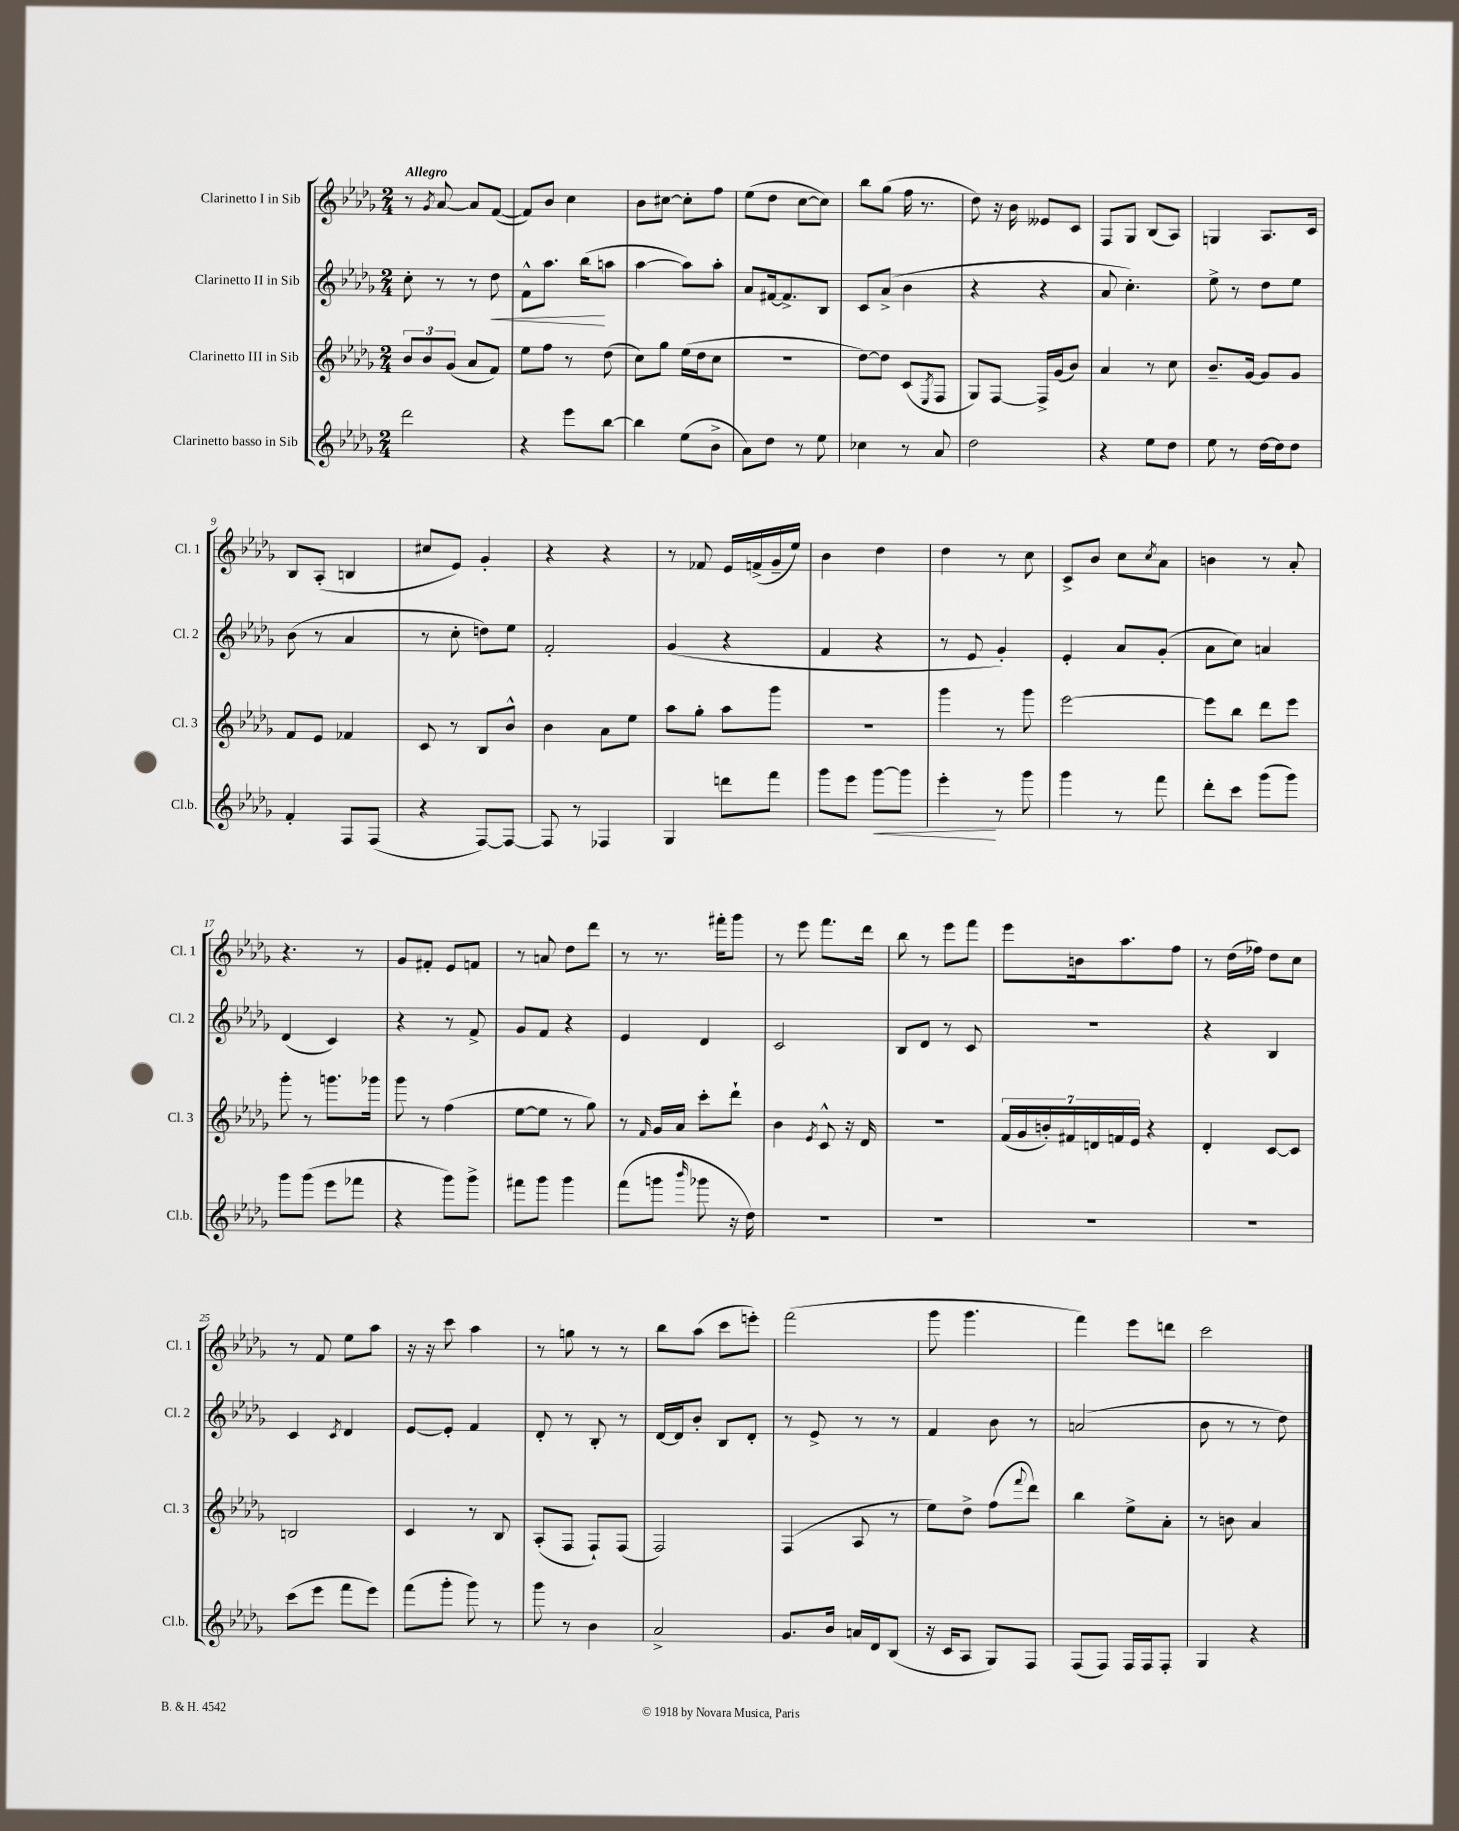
<<
\new StaffGroup <<
\new Staff = "s0" \with { instrumentName = "Clarinetto I in Sib" shortInstrumentName = "Cl. 1" } {
    \clef treble \key des \major \numericTimeSignature \time 2/4 \tempo "Allegro"
    r8 \acciaccatura { ges'8 } aes'8~ aes'8 f'8~( |
    f'8) bes'8 c''4 |
    bes'8 cis''8~ cis''8-. f''8 |
    ees''8( des''8 c''8~ c''8) |
    bes''8 ges''8( f''16 r8. |
    des''8) r16 bes'16 eeses'8 c'8 |
    f8 ges8 bes8( aes8) |
    g4 aes8. c'16 |
    bes8 aes8-.( b4 |
    cis''8 ees'8) ges'4-. |
    r4 r4 |
    r8 fes'8 ees'16 f'16->( ges'16-- ees''16) |
    bes'4 des''4 |
    des''4 r8 c''8 |
    c'8-> bes'8 c''8 \acciaccatura { c''8 } aes'8 |
    b'4 r8 aes'8-. |
    r4. r8 |
    ges'8 fis'8-. ees'8 f'8 |
    r8 a'8 des''8 des'''8 |
    r8 r8. fis'''16-. ges'''8 |
    r8 ees'''8 f'''8. des'''16 |
    bes''8 r8 ees'''8 f'''8 |
    ees'''8 b'16 aes''8. f''8 |
    r8 des''16( fes''16) des''8 c''8 |
    r8 f'8 ees''8 aes''8 |
    r16 r16 c'''8 aes''4 |
    r8 g''8 r8 r8 |
    bes''8 aes''8( c'''8 e'''8-.) |
    f'''2( |
    ges'''8 ges'''4. |
    f'''4) ees'''8 d'''8 |
    c'''2 \bar "|." |
}
\new Staff = "s1" \with { instrumentName = "Clarinetto II in Sib" shortInstrumentName = "Cl. 2" } {
    \clef treble \key des \major \numericTimeSignature \time 2/4
    c''8-. r8 r8 des''8\< |
    f'8-^ aes''8. bes''16\!( a''8 |
    aes''4~ aes''8) aes''8-. |
    aes'8 fis'16~ fis'8.-> bes8 |
    c'8 aes'8->( bes'4 |
    r4 r4 |
    aes'8 c''4.-.) |
    ees''8-> r8 des''8 ees''8 |
    bes'8( r8 aes'4 |
    r8 c''8-. d''8) ees''8 |
    f'2-. |
    ges'4( r4 |
    f'4 r4 |
    r8 ees'8 ges'4-.) |
    ees'4-. aes'8 ges'8-.( |
    aes'8 c''8) a'4 |
    des'4( c'4) |
    r4 r8 f'8-> |
    ges'8 f'8 r4 |
    ees'4 des'4 |
    c'2 |
    bes8 des'8 r8 c'8 |
    r2 |
    r4 bes4 |
    c'4 \acciaccatura { c'8 } des'4 |
    ees'8~ ees'8-. f'4 |
    des'8-. r8 bes8-. r8 |
    des'16~ des'16 bes'8-. bes8 des'8-. |
    r8 ees'8-> r8 r8 |
    f'4 bes'8 r8 |
    a'2( |
    bes'8 r8 r8 des''8) \bar "|." |
}
\new Staff = "s2" \with { instrumentName = "Clarinetto III in Sib" shortInstrumentName = "Cl. 3" } {
    \clef treble \key des \major \numericTimeSignature \time 2/4
    \tuplet 3/2 { bes'8 bes'8 ges'8( } aes'8 f'8) |
    ees''8 f''8 r8 des''8( |
    c''8) ges''8 ees''16( des''16 c''8 |
    R2 |
    des''8~) des''8 c'8( \acciaccatura { ees8 } f8 |
    ges8) f8~ f16-> ges'16( bes'8) |
    aes'4 r8 c''8 |
    bes'8.-- ges'16~ ges'8 ges'8 |
    f'8 ees'8 fes'4 |
    c'8 r8 bes8 bes'8-^ |
    bes'4 aes'8 ees''8 |
    aes''8 ges''8-. aes''8 ges'''8 |
    R2 |
    ges'''4 r8 ges'''8 |
    ees'''2~ |
    ees'''8 bes''8 des'''8 ees'''8 |
    ges'''8-. r8 g'''8. ges'''16 |
    ges'''8 r8 f''4( |
    ees''8~ ees''8 r8 ges''8) |
    r8 \grace { f'16 } ges'16 aes'16 c'''8-. des'''8-! |
    bes'4 \acciaccatura { ees'8 } c'8-^ r16 des'16 |
    r2 |
    \tuplet 7/4 { f'16( ges'16 b'16-.) fis'16 d'16 f'16 ees'16 } r4 |
    des'4-. c'8~ c'8 |
    b2 |
    c'4 r8 bes8 |
    aes8-.( f8 f8-!) f8( |
    f2) |
    f4( aes8 r8 |
    ees''8) des''8-> f''8( \appoggiatura { f'''8 } des'''8) |
    bes''4 ees''8-> aes'8-. |
    r8 b'8 aes'4 \bar "|." |
}
\new Staff = "s3" \with { instrumentName = "Clarinetto basso in Sib" shortInstrumentName = "Cl.b." } {
    \clef treble \key des \major \numericTimeSignature \time 2/4
    des'''2 |
    r4 ees'''8 bes''8~ |
    bes''4 ees''8( bes'8-> |
    aes'8) des''8 r8 ees''8 |
    ces''4 r8 aes'8 |
    des''2 |
    r4 ees''8 des''8 |
    ees''8 r8 des''16~ des''16 des''8 |
    f'4-. f8 f8( |
    r4 f8~) f8~ |
    f8 r8 fes4 |
    ges4 d'''8 f'''8 |
    ges'''8 ees'''8 ges'''8~\< ges'''8 |
    ees'''4-.\! r8 ges'''8 |
    ges'''4 r8 f'''8 |
    des'''8-. c'''8 ges'''8( ges'''8) |
    ges'''8 ges'''8( ees'''8 fes'''8 |
    r4 ges'''8) ges'''8-> |
    fis'''8 ges'''8 ges'''4 |
    f'''8( g'''8 \grace { bes'''16 } ges'''8 r16 des''16) |
    R2 |
    R2 |
    R2 |
    R2 |
    c'''8( ees'''8 f'''8 ees'''8) |
    f'''8( ges'''8-. ges'''8) r8 |
    ges'''8 r8 bes'4 |
    aes'2-> |
    ges'8. bes'16 a'16 des'16 bes8( |
    r16 c'16 aes8 ges8) f8 |
    f8( f8) f16 f16 f8-. |
    ges4 r4 \bar "|." |
}
>>
>>
